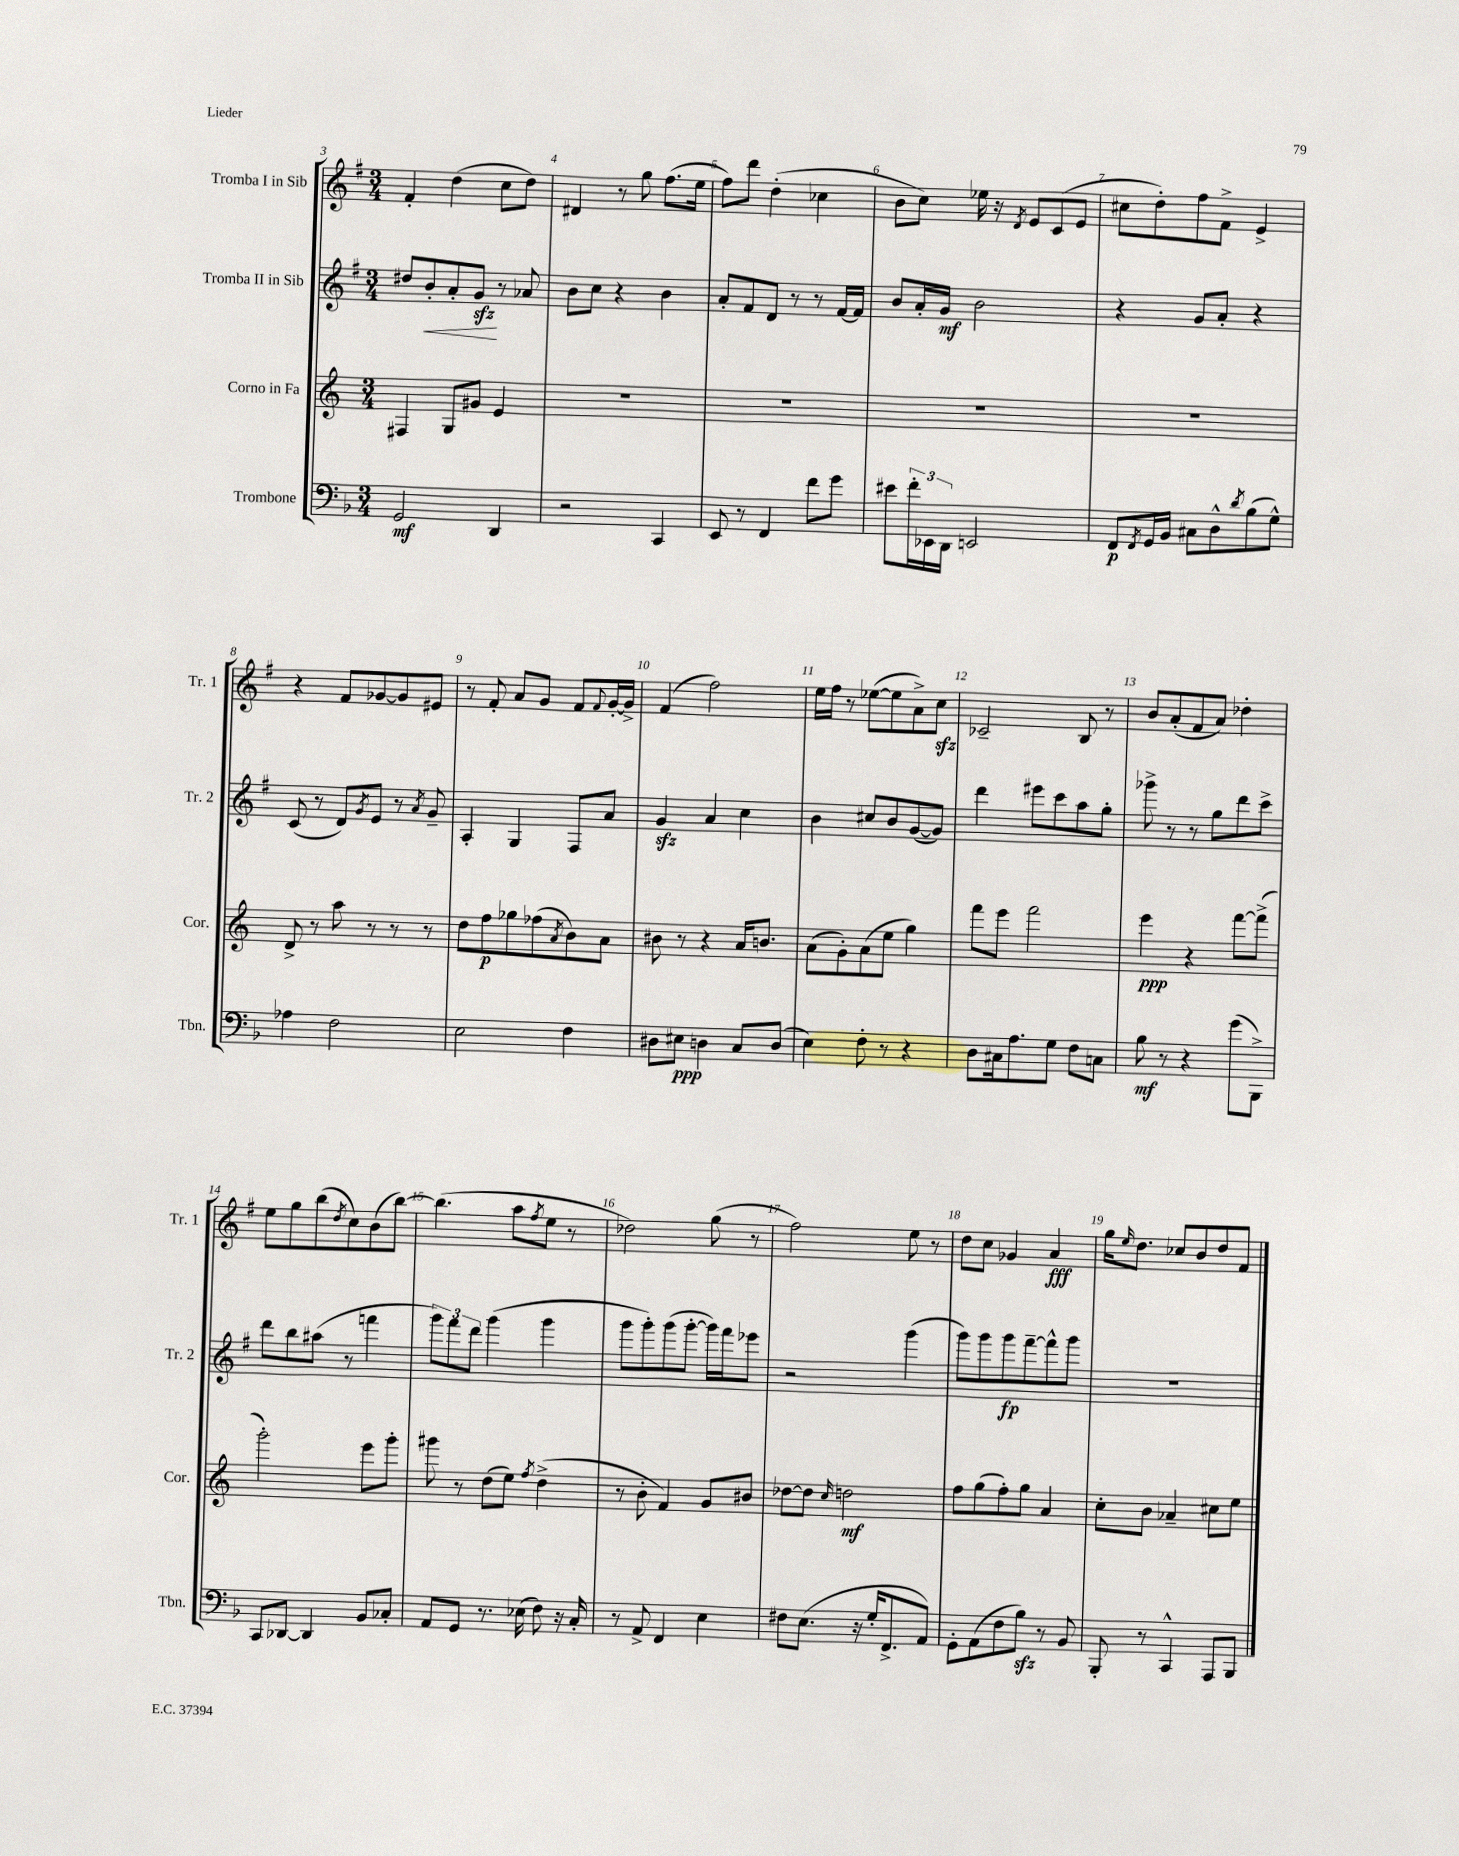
<<
\new StaffGroup <<
\new Staff = "s0" \with { instrumentName = "Tromba I in Sib" shortInstrumentName = "Tr. 1" } {
    \clef treble \key g \major \numericTimeSignature \time 3/4
    fis'4-. d''4( c''8 d''8) |
    dis'4 r8 g''8 fis''8.( e''16 |
    fis''8) d'''8 d''4-.( ces''4 |
    b'8 c''8) ees''16 r16 \acciaccatura { d'8 } e'8 c'8( e'8 |
    cis''8 d''8-.) fis''8 fis'8-> e'4-> |
    r4 fis'8 ges'8~ ges'8 eis'8 |
    r8 fis'8-. a'8 g'8 fis'8 \appoggiatura { fis'8 } g'16~-. g'16-> |
    fis'4( fis''2) |
    e''16 fis''16 r8 ees''8~( ees''8 a'8->) c''8\sfz |
    ces'2-- b8 r8 |
    b'8 a'8-.( fis'8 a'8) des''4-. |
    e''8 g''8 b''8( \acciaccatura { d''8 } c''8) b'8( b''8~) |
    b''4.( a''8 \acciaccatura { fis''8 } e''8 r8 |
    des''2) g''8( r8 |
    fis''2) e''8 r8 |
    d''8 c''8 ges'4 a'4\fff |
    g''16 \grace { e''16 } d''8. ces''8 b'8 d''8 fis'8 \bar "|." |
}
\new Staff = "s1" \with { instrumentName = "Tromba II in Sib" shortInstrumentName = "Tr. 2" } {
    \clef treble \key g \major \numericTimeSignature \time 3/4
    dis''8 b'8-.\< a'8-. g'8\sfz\! r8 aes'8 |
    b'8 c''8 r4 b'4 |
    a'8-. fis'8 d'8 r8 r8 fis'16~ fis'16 |
    b'8 a'16-. g'16\mf b'2 |
    r4 g'8 a'8-. r4 |
    c'8( r8 d'8) \acciaccatura { g'8 } e'8 r8 \acciaccatura { a'8 } g'8-- |
    a4-. g4 fis8 a'8 |
    g'4\sfz a'4 c''4 |
    b'4 cis''8 b'8 g'8~( g'8) |
    d'''4 eis'''8 c'''8 a''8 g''8-. |
    ges'''8-> r8 r8 g''8 d'''8 c'''8-> |
    d'''8 b''8 ais''8( r8 f'''4 |
    \tuplet 3/2 { g'''8) fis'''8 d'''8 } g'''4( g'''4 |
    g'''8 g'''8-.) g'''8( g'''8~-. g'''16) fis'''16 ees'''8 |
    r2 g'''4( |
    g'''8) g'''8 g'''8\fp fis'''8~-- fis'''8-^ g'''8 |
    R2. \bar "|." |
}
\new Staff = "s2" \with { instrumentName = "Corno in Fa" shortInstrumentName = "Cor." } {
    \clef treble \key c \major \numericTimeSignature \time 3/4
    fis4 g8 gis'8 e'4 |
    R2. |
    R2. |
    R2. |
    R2. |
    d'8-> r8 a''8 r8 r8 r8 |
    d''8 f''8\p ges''8 fes''8( \acciaccatura { a'8 } b'8) a'8 |
    bis'8 r8 r4 a'16 b'8. |
    a'8( g'8-.) a'8( e''8 g''4) |
    f'''8 e'''8 f'''2 |
    e'''4\ppp r4 f'''8~ f'''8->( |
    g'''2-.) e'''8 g'''8-. |
    gis'''8 r8 d''8( e''8) \acciaccatura { f''8 } d''4->( |
    r8 b'8-. f'4) g'8 bis'8 |
    des''8~ des''8 \grace { c''16 } d''2\mf |
    f''8 g''8( f''8-.) g''8 a'4 |
    c''8-. b'8 aes'4-- cis''8 e''8 \bar "|." |
}
\new Staff = "s3" \with { instrumentName = "Trombone" shortInstrumentName = "Tbn." } {
    \clef bass \key f \major \numericTimeSignature \time 3/4
    g,2\mf d,4 |
    r2 c,4 |
    e,8 r8 f,4 f'8 g'8 |
    eis'8 \tuplet 3/2 { f'16-. ees,16 d,16 } e,2 |
    f,8\p \acciaccatura { f,8 } g,16 bes,16 cis8 d8-^ \acciaccatura { d'8 } bes8( g8-^) |
    aes4 f2 |
    e2 f4 |
    dis8 eis8\ppp d4 c8 d8( |
    e4) f8-. r8 r4 |
    d8 cis16 a8. g8 f8 c8 |
    bes8\mf r8 r4 g'8( bes,,8->) |
    c,8 des,8~ des,4 bes,8 ces8-. |
    a,8 g,8 r8. ees16( f8) r16 c16-. |
    r8 a,8-> f,4 e4 |
    fis8 e8.( r16 g16-. f,8.-> a,8) |
    g,8-. a,8( f8 bes8\sfz) r8 bes,8 |
    bes,,8-. r8 c,4-^ a,,8 bes,,8 \bar "|." |
}
>>
>>
\layout { \context { \Score currentBarNumber = #3 \override BarNumber.break-visibility = ##(#f #t #t) barNumberVisibility = #all-bar-numbers-visible } }
